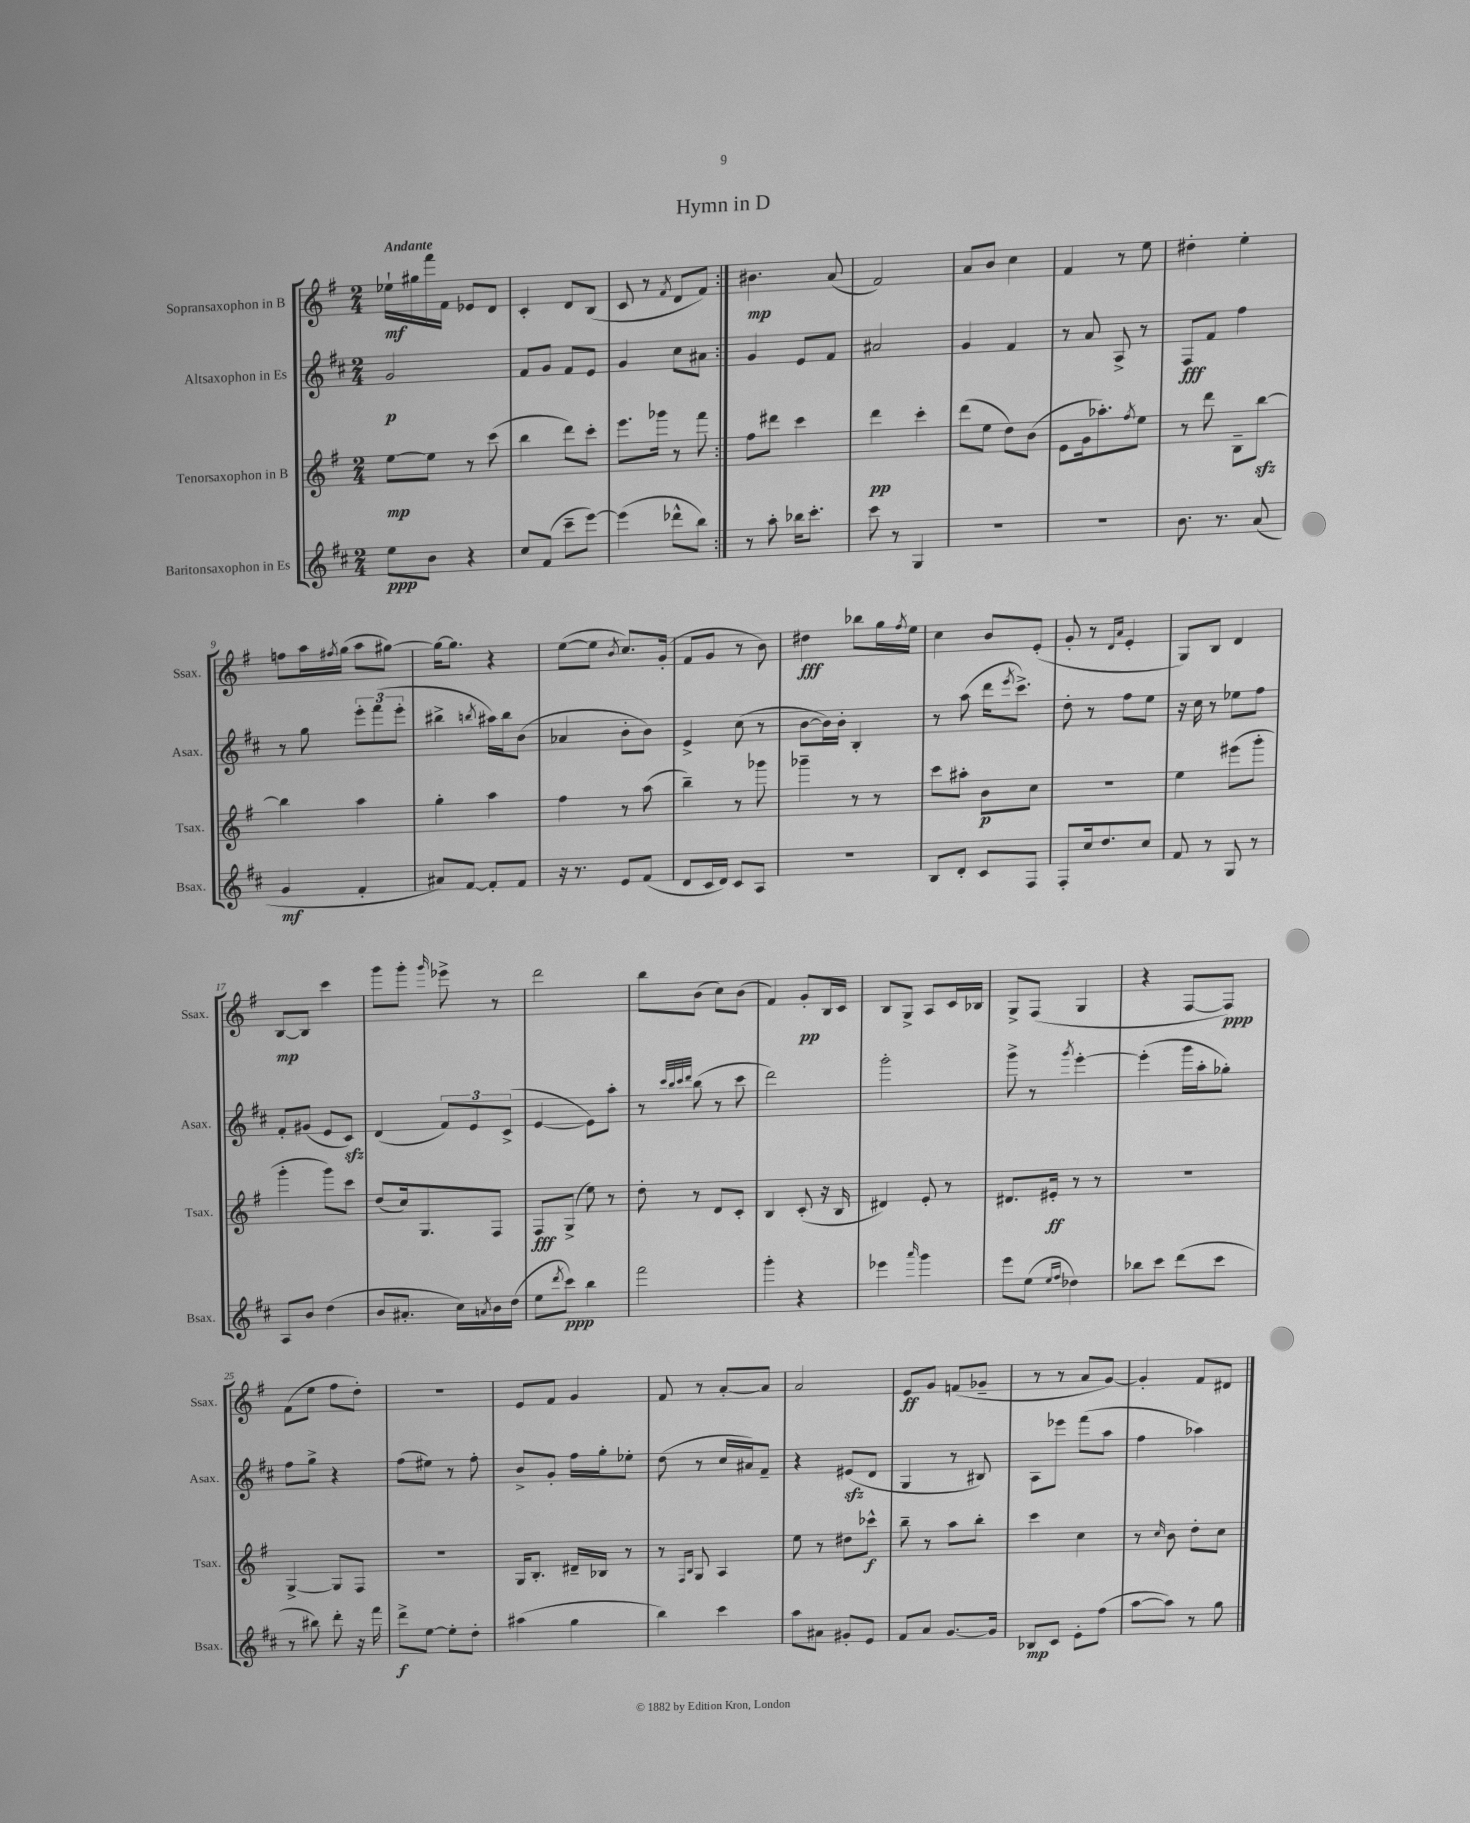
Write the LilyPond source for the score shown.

\header { title = "Hymn in D" }
<<
\new StaffGroup <<
\new Staff = "s0" \with { instrumentName = "Sopransaxophon in B" shortInstrumentName = "Ssax." } {
    \clef treble \key g \major \numericTimeSignature \time 2/4 \tempo "Andante"
    \repeat volta 2 { ees''16-!\mf gis''16 fis'''16 fis'16 ees'8 d'8 |
    c'4-. d'8 b8( |
    c'8 r8 \acciaccatura { fis'8 } d'8 fis'8) | }
    bis'4.\mp a'8( |
    fis'2) |
    a'8 b'8 c''4 |
    fis'4 r8 e''8 |
    dis''4-. e''4-. |
    f''8 a''16 \acciaccatura { fis''8 } g''16( a''8 gis''8~) |
    gis''16~ gis''8. r4 |
    e''8~( e''8 \acciaccatura { b'8 } c''8.) g'16-.( |
    fis'8 g'8 r8 b'8) |
    dis''4\fff bes''8 g''16 \acciaccatura { fis''8 } e''16 |
    c''4 b'8 e'8-.( |
    g'8-. r8 \grace { d'16 a'16 } e'4-. |
    g8) b8 d'4 |
    b8~\mp b8 c'''4 |
    g'''8 g'''8-. \grace { g'''16 } ees'''8-> r8 |
    d'''2 |
    b''8 b'8( c''8) b'8( |
    fis'4) g'8-.\pp b16 c'16 |
    b8 g8-> a8 c'16 bes16 |
    g8-> fis8( g4 |
    r4 fis8~ fis8\ppp) |
    fis'8( e''8 fis''8 d''8-.) |
    R2 |
    e'8 fis'8 g'4 |
    fis'8 r8 a'8~-. a'8 |
    a'2 |
    e'8\ff g'8 f'8( ges'8-- |
    r8 r8 a'8 g'8~) |
    g'4-. fis'8 dis'8 \bar "|." |
}
\new Staff = "s1" \with { instrumentName = "Altsaxophon in Es" shortInstrumentName = "Asax." } {
    \clef treble \key d \major \numericTimeSignature \time 2/4
    \repeat volta 2 { g'2\p |
    fis'8 g'8 fis'8 e'8 |
    g'4 cis''8 ais'8 | }
    g'4 e'8 fis'8 |
    ais'2 |
    g'4 fis'4 |
    r8 a'8 a8-> r8 |
    fis8\fff fis'8 fis''4 |
    r8 g''8 \tuplet 3/2 { e'''8-. fis'''8( e'''8-. } |
    bis''4-> \acciaccatura { b''8 } ais''16) b''16 b'8( |
    aes'4 b'8-. b'8) |
    e'4-> cis''8( r8 |
    b'8~ b'16) b'16-. b4-. |
    r8 a''8( d'''16 \acciaccatura { e'''8 } cis'''8.->) |
    d''8-. r8 fis''8 e''8 |
    r16 cis''16 r8 ees''8 fis''8 |
    fis'8-. gis'8( e'8 cis'8\sfz) |
    d'4( \tuplet 3/2 { fis'8) e'8 cis'8->( } |
    e'4~ e'8) a''8-. |
    r8 \grace { cis'''32 b''32 cis'''32 d'''32 } b''8( r8 cis'''8 |
    d'''2) |
    g'''2-. |
    g'''8-> r8 \acciaccatura { g'''8 } e'''4~-. |
    e'''4-.( g'''16 a''16-. ges''8-.) |
    fis''8 g''8-> r4 |
    fis''8( eis''8) r8 fis''8-. |
    b'8-> g'8-. fis''16 g''16-. ees''8-. |
    d''8( r8 cis''16 ais'16) fis'8-- |
    r4 eis'8\sfz( d'8 |
    g4 r8 bis8) |
    a8 ees'''8 fis'''8( a''8 |
    fis''4 aes''4) \bar "|." |
}
\new Staff = "s2" \with { instrumentName = "Tenorsaxophon in B" shortInstrumentName = "Tsax." } {
    \clef treble \key g \major \numericTimeSignature \time 2/4
    \repeat volta 2 { e''8~\mp e''8 r8 c'''8( |
    b''4 d'''8) c'''8-. |
    e'''8. ges'''16 r8 fis'''8 | }
    fis''8 dis'''8 c'''4 |
    d'''4\pp c'''4-. |
    d'''8( e''8 d''8) b'8( |
    e'8 g'16 aes''8.-.) \acciaccatura { fis''8 } e''8 |
    r8 d'''8 b8-- b''8~\sfz |
    b''4 a''4 |
    g''4-. a''4 |
    fis''4 r8 a''8( |
    b''4--) r8 ges'''8 |
    ges'''4-- r8 r8 |
    c'''8 ais''8-. b'8\p c''8 |
    r2 |
    e''4 eis'''8( g'''8-. |
    g'''4-. g'''8) c'''8 |
    d''8( c''16) g8. fis8 |
    fis8\fff g8->( e''8) r8 |
    d''8-. r8 d'8 c'8-. |
    b4 c'8-.( r16 b16 |
    dis'4) e'8-. r8 |
    dis'8. eis'16-.\ff r8 r8 |
    R2 |
    g4~-> g8 fis8 |
    R2 |
    g16 b8.-. dis'16-- bes16 r8 |
    r8 \grace { fis16 b16 } g8 a4 |
    e''8 r8 dis''8 ces'''8-^\f |
    b''8-- r8 a''8 b''8-. |
    c'''4 c''4 |
    r8 \grace { c''16 } b'8 d''8-. c''8 \bar "|." |
}
\new Staff = "s3" \with { instrumentName = "Baritonsaxophon in Es" shortInstrumentName = "Bsax." } {
    \clef treble \key d \major \numericTimeSignature \time 2/4
    \repeat volta 2 { e''8\ppp b'8 r4 |
    cis''8 fis'8( cis'''8-- e'''8~) |
    e'''4( des'''8-^ b''8) | }
    r8 a''8-. bes''16 cis'''8.-. |
    cis'''8 r8 g4 |
    R2 |
    R2 |
    b'8. r8. a'8( |
    g'4\mf fis'4-. |
    ais'8) fis'8~ fis'8-. fis'8 |
    r16 r8. e'8 fis'8( |
    d'8 cis'16 d'16) cis'8 a8 |
    R2 |
    b8 d'8-. cis'8 fis8 |
    fis8-. cis''16 d''8. cis''8 |
    fis'8 r8 g8 r8 |
    a8 b'8 d''4( |
    b'8 ais'8.-. cis''16) \acciaccatura { a'8 } b'16 d''16( |
    e''8 \acciaccatura { d'''8 } cis'''8\ppp) b''4 |
    fis'''2 |
    g'''4-. r4 |
    ees'''4 \grace { a'''16 } g'''4 |
    e'''8 e''8( \grace { e''16 fis''16 } des''4) |
    bes''8 cis'''8 d'''8( cis'''8 |
    r8 bis''8) d'''8-. r16 fis'''16 |
    d'''8->\f e''8~ e''8-. d''8-. |
    ais''4( g''4 |
    b''4) cis'''4 |
    a''8 ais'8 gis'8-. e'8 |
    fis'8 a'8 g'8.~ g'16 |
    bes8\mp cis'8 e'8-. fis''8( |
    a''8~ a''8) r8 g''8 \bar "|." |
}
>>
>>
